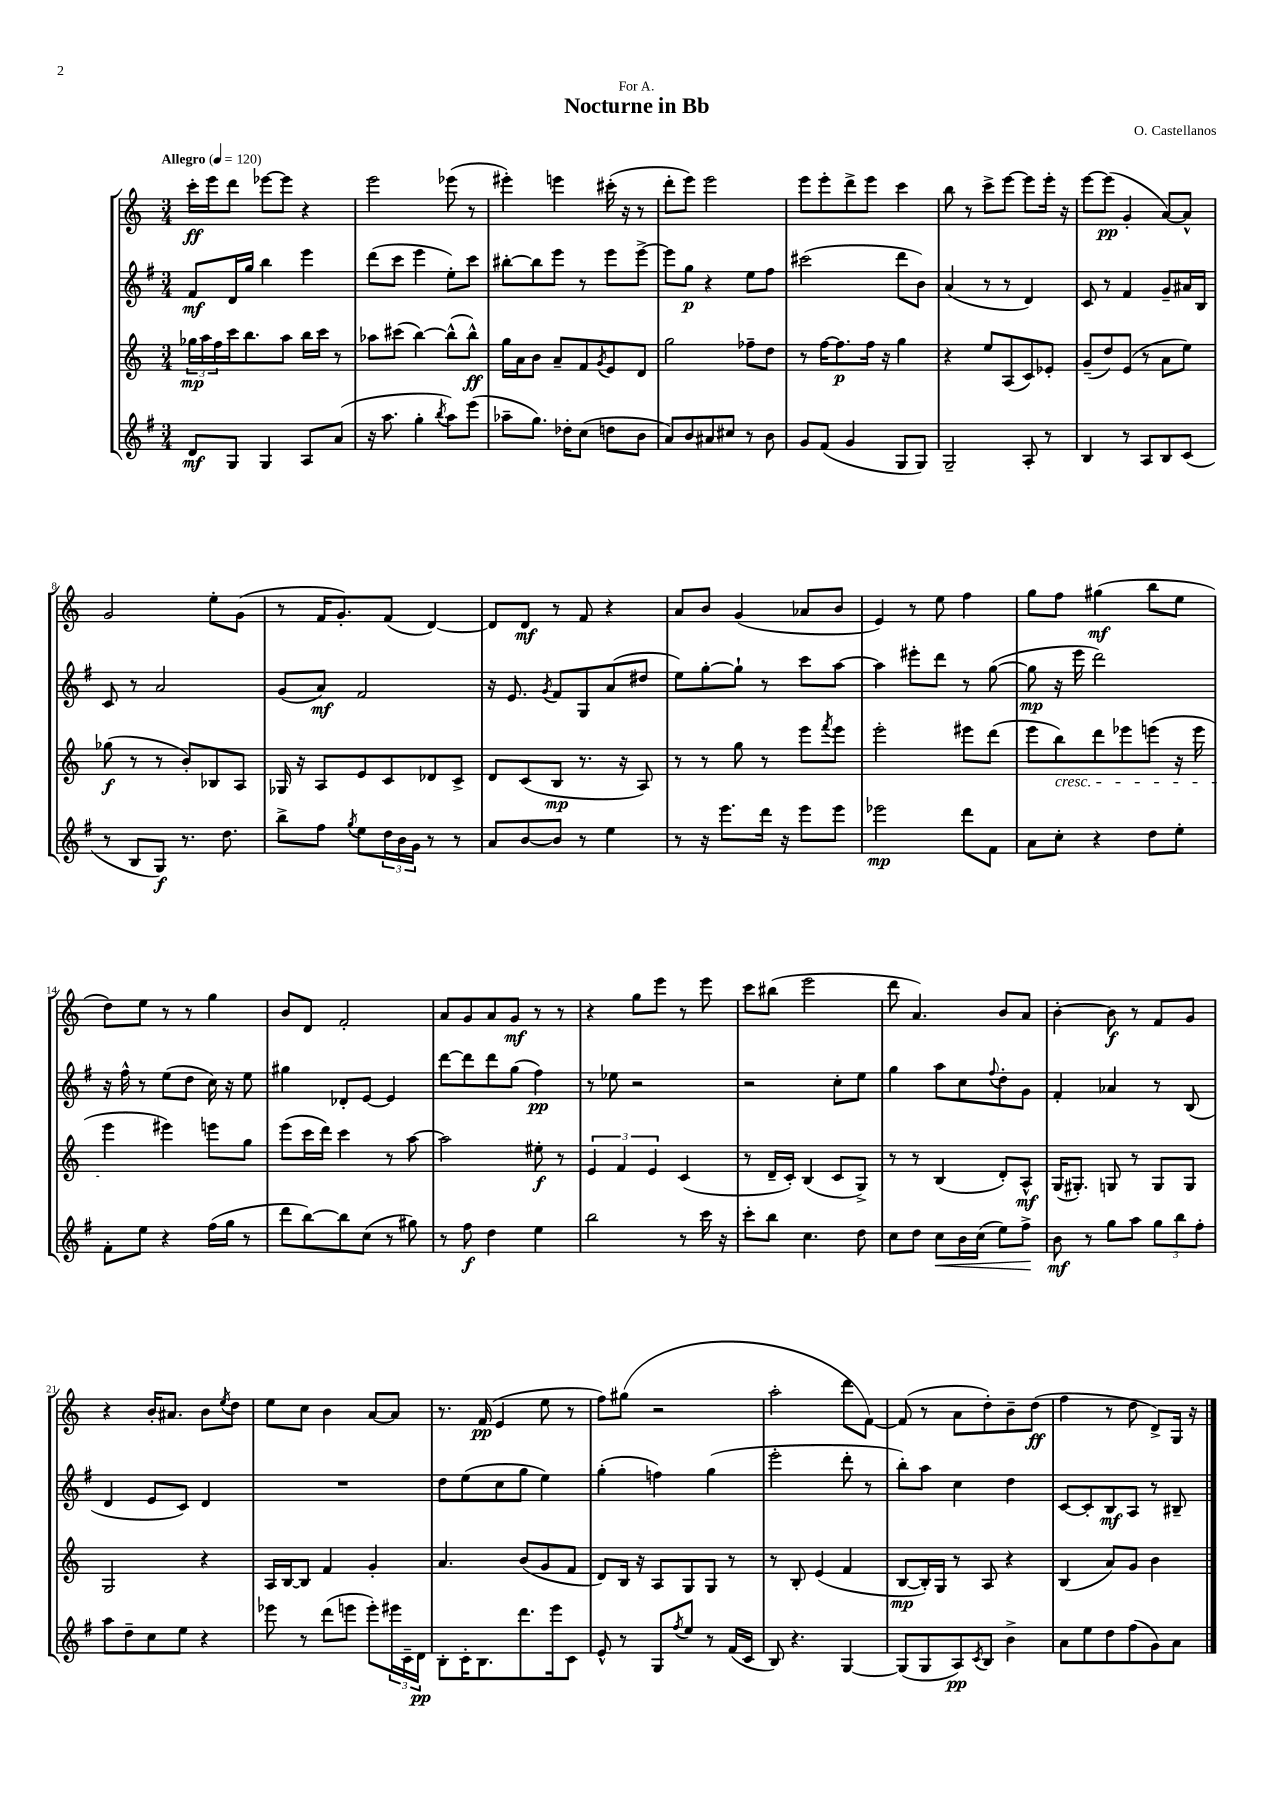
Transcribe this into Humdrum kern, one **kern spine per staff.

**kern	**kern	**kern	**kern
*staff4	*staff3	*staff2	*staff1
*clefG2	*clefG2	*clefG2	*clefG2
*k[f#]	*k[]	*k[f#]	*k[]
*M3/4	*M3/4	*M3/4	*M3/4
*MM120	*MM120	*MM120	*MM120
8d	24gg-	8f#	16ccc'
.	24aa	.	.
.	.	.	16eee
.	24ff	.	.
8G	16ccc	16d	8ddd
.	8.bb	16gg	.
4G	.	4bb	[8eee-
.	8aa	.	8eee-]
8A	16bb	4eee	4r
.	16ccc	.	.
(8a	8r	.	.
=	=	=	=
16r	8aa-	(8ddd	2eee
8.aa	.	.	.
.	(8ccc#	8ccc	.
4gg'	[4bb)	4eee	.
8qbb	.	.	.
8aa)	(8bb^^]	8ee')	(8eee-
(8eee	8bb^^)	8ccc	8r
=	=	=	=
8aa-~	16gg	[8bb#'	4eee#')
.	16a	.	.
8.gg)	8b	8bb#]	.
.	8a~	8eee	4eee
16dd-'	.	.	.
(8cc	8f	8r	.
.	8qg	.	.
8dd	8e	8eee	(16ccc#'
.	.	.	16r
8b	8d	[8eee^	8r
=	=	=	=
8a)	2gg	8eee]	8ddd'
8b	.	8gg	8eee)
8a#	.	4r	2eee
8cc#	.	.	.
8r	8ff-~	8ee	.
8b	8dd	8ff#	.
=	=	=	=
8g	8r	(2ccc#	8eee
(8f#	[16ff	.	8eee'
.	8.ff]	.	.
4g	.	.	8ddd^
.	16ff	.	8eee
.	16r	.	.
8G	4gg	8ddd	4ccc
8G)	.	8b)	.
=	=	=	=
2G~	4r	(4a	8bb
.	.	.	8r
.	8ee	8r	8ccc^
.	(8A	8r	[8eee
8A'	8c)	4d)	8eee]
8r	8e-'	.	16eee'
.	.	.	16r
=	=	=	=
4B	(8g~	8c	[8eee
.	8dd)	8r	(8eee]
8r	(8e	4f#	4g'
8A	8r	.	.
8B	8a	8g~	[8a)
(8c	8ee)	16a#	8a^^]
.	.	16B	.
=	=	=	=
8r	(8gg-	8c	2g
8B	8r	8r	.
8G)	8r	2a	.
8.r	8b')	.	.
.	8B-	.	8ee'
8.dd	.	.	.
.	8A	.	(8g
=	=	=	=
8bb^	16G-	(8g	8r
.	16r	.	.
8ff#	8A	8a)	16f
.	.	.	8.g')
8qgg	.	.	.
8ee	8e	2f#	.
24dd	8c	.	(8f
24b	.	.	.
24g	.	.	.
8r	8d-	.	[4d)
8r	8c^	.	.
=	=	=	=
8a	8d	16r	8d]
.	.	8.e	.
[8b	(8c	.	8d
.	.	8qg	.
8b]	8B	8f#	8r
8r	8.r	8G	8f
4ee	.	(8a	4r
.	16r	.	.
.	8A)	8dd#	.
=	=	=	=
8r	8r	8ee)	8a
16r	8r	[8gg'	8b
8.eee	.	.	.
.	8gg	8gg`]	(4g
16ddd	8r	8r	.
16r	.	.	.
8eee	8eee	8ccc	8a-
.	8qfff	.	.
8eee	8eee	[8aa	8b
=	=	=	=
2eee-	2eee'	4aa]	4e)
.	.	8eee#'	8r
.	.	8ddd	8ee
8ddd	8eee#	8r	4ff
8f#	(8ddd	([8gg	.
=	=	=	=
8a	8eee	8gg]	8gg
8cc'	8bb)	16r	8ff
.	.	16eee	.
4r	8ddd	2ddd)	(4gg#
.	8eee-	.	.
8dd	(8eee	.	8bb
8ee'	16r	.	8ee
.	16eee	.	.
=	=	=	=
8f#'	4eee	16r	8dd)
.	.	16ff#^^	.
8ee	.	8r	8ee
4r	4eee#)	(8ee	8r
.	.	8dd	8r
(16ff#	8eee	16cc)	4gg
16gg	.	16r	.
8r	8gg	8ee	.
=	=	=	=
8ddd	(8eee	4gg#	8b
[8bb)	16ccc	.	8d
.	16ddd)	.	.
8bb]	4ccc	8d-'	2f'
(8cc	.	[8e	.
8r	8r	4e]	.
8gg#)	[8aa	.	.
=	=	=	=
8r	2aa]	[8ddd	8a
8ff#	.	8ddd]	8g
4dd	.	8ddd	8a
.	.	(8gg	8g
4ee	8ee#'	4ff#)	8r
.	8r	.	8r
=	=	=	=
2bb	6e	8r	4r
.	.	8ee-	.
.	6f	.	.
.	.	2r	8gg
.	6e	.	.
.	.	.	8eee
8r	(4c	.	8r
16ccc	.	.	8eee
16r	.	.	.
=	=	=	=
8ccc'	8r	2r	8ccc
8bb	16d~	.	(8bb#
.	16c')	.	.
4.cc	(4B	.	2eee
.	8c	8cc'	.
8dd	8G^)	8ee	.
=	=	=	=
8cc	8r	4gg	8ddd
8dd	8r	.	4.a)
8cc	(4B	8aa	.
16b	.	8cc	.
(16cc	.	.	.
.	.	8qqff#	.
8ee)	8d')	8dd'	8b
8ff#^	8A^^	8g	8a
=	=	=	=
8b	(16G	4f#'	[4b'
.	8.G#')	.	.
8r	.	.	.
8gg	8G	4a-	8b]
8aa	8r	.	8r
12gg	8G	8r	8f
12bb	.	.	.
.	8G	(8B	8g
12ff#'	.	.	.
=	=	=	=
8aa	2G	4d	4r
8dd~	.	.	.
8cc	.	8e	16b'
.	.	.	8.a#
8ee	.	8c)	.
4r	4r	4d	8b
.	.	.	8qee
.	.	.	8dd
=	=	=	=
8eee-	16A	2.r	8ee
.	[16B	.	.
8r	8B]	.	8cc
(8ddd	4f	.	4b
8eee	.	.	.
8eee')	4g'	.	[8a
24eee#	.	.	8a]
24c~	.	.	.
24d	.	.	.
=	=	=	=
8B'	4.a	8dd	8.r
16c'	.	(8ee	.
8.B	.	.	(16f
.	.	8cc	4e
8.ddd	(8b	8gg	.
.	8g	4ee)	8ee
16eee	.	.	.
8c	8f	.	8r
=	=	=	=
8e^^	8d)	(4gg'	8ff)
8r	16B	.	(8gg#
.	16r	.	.
8G	8A	4ff)	2r
8qff#	.	.	.
8ee	8G	.	.
8r	8G	(4gg	.
(16f#	8r	.	.
16c	.	.	.
=	=	=	=
8B)	8r	2eee'	2aa'
4.r	8B'	.	.
.	(4e	.	.
[4G	4f	8ddd'	8ddd
.	.	8r	[8f)
=	=	=	=
(8G]	[8B	8bb')	(8f]
8G	16B'])	8aa	8r
.	16G	.	.
8A)	8r	4cc	8a
8qc	.	.	.
8B	8A	.	8dd')
4b^	4r	4dd	8b~
.	.	.	(8dd
=	=	=	=
8a	(4B	[8c	4ff
8ee	.	8c']	.
8dd	8a)	8B	8r
(8ff#	8g	8A	8dd
8g)	4b	8r	8d^)
8a	.	8B#~	16G
.	.	.	16r
==	==	==	==
*-	*-	*-	*-
